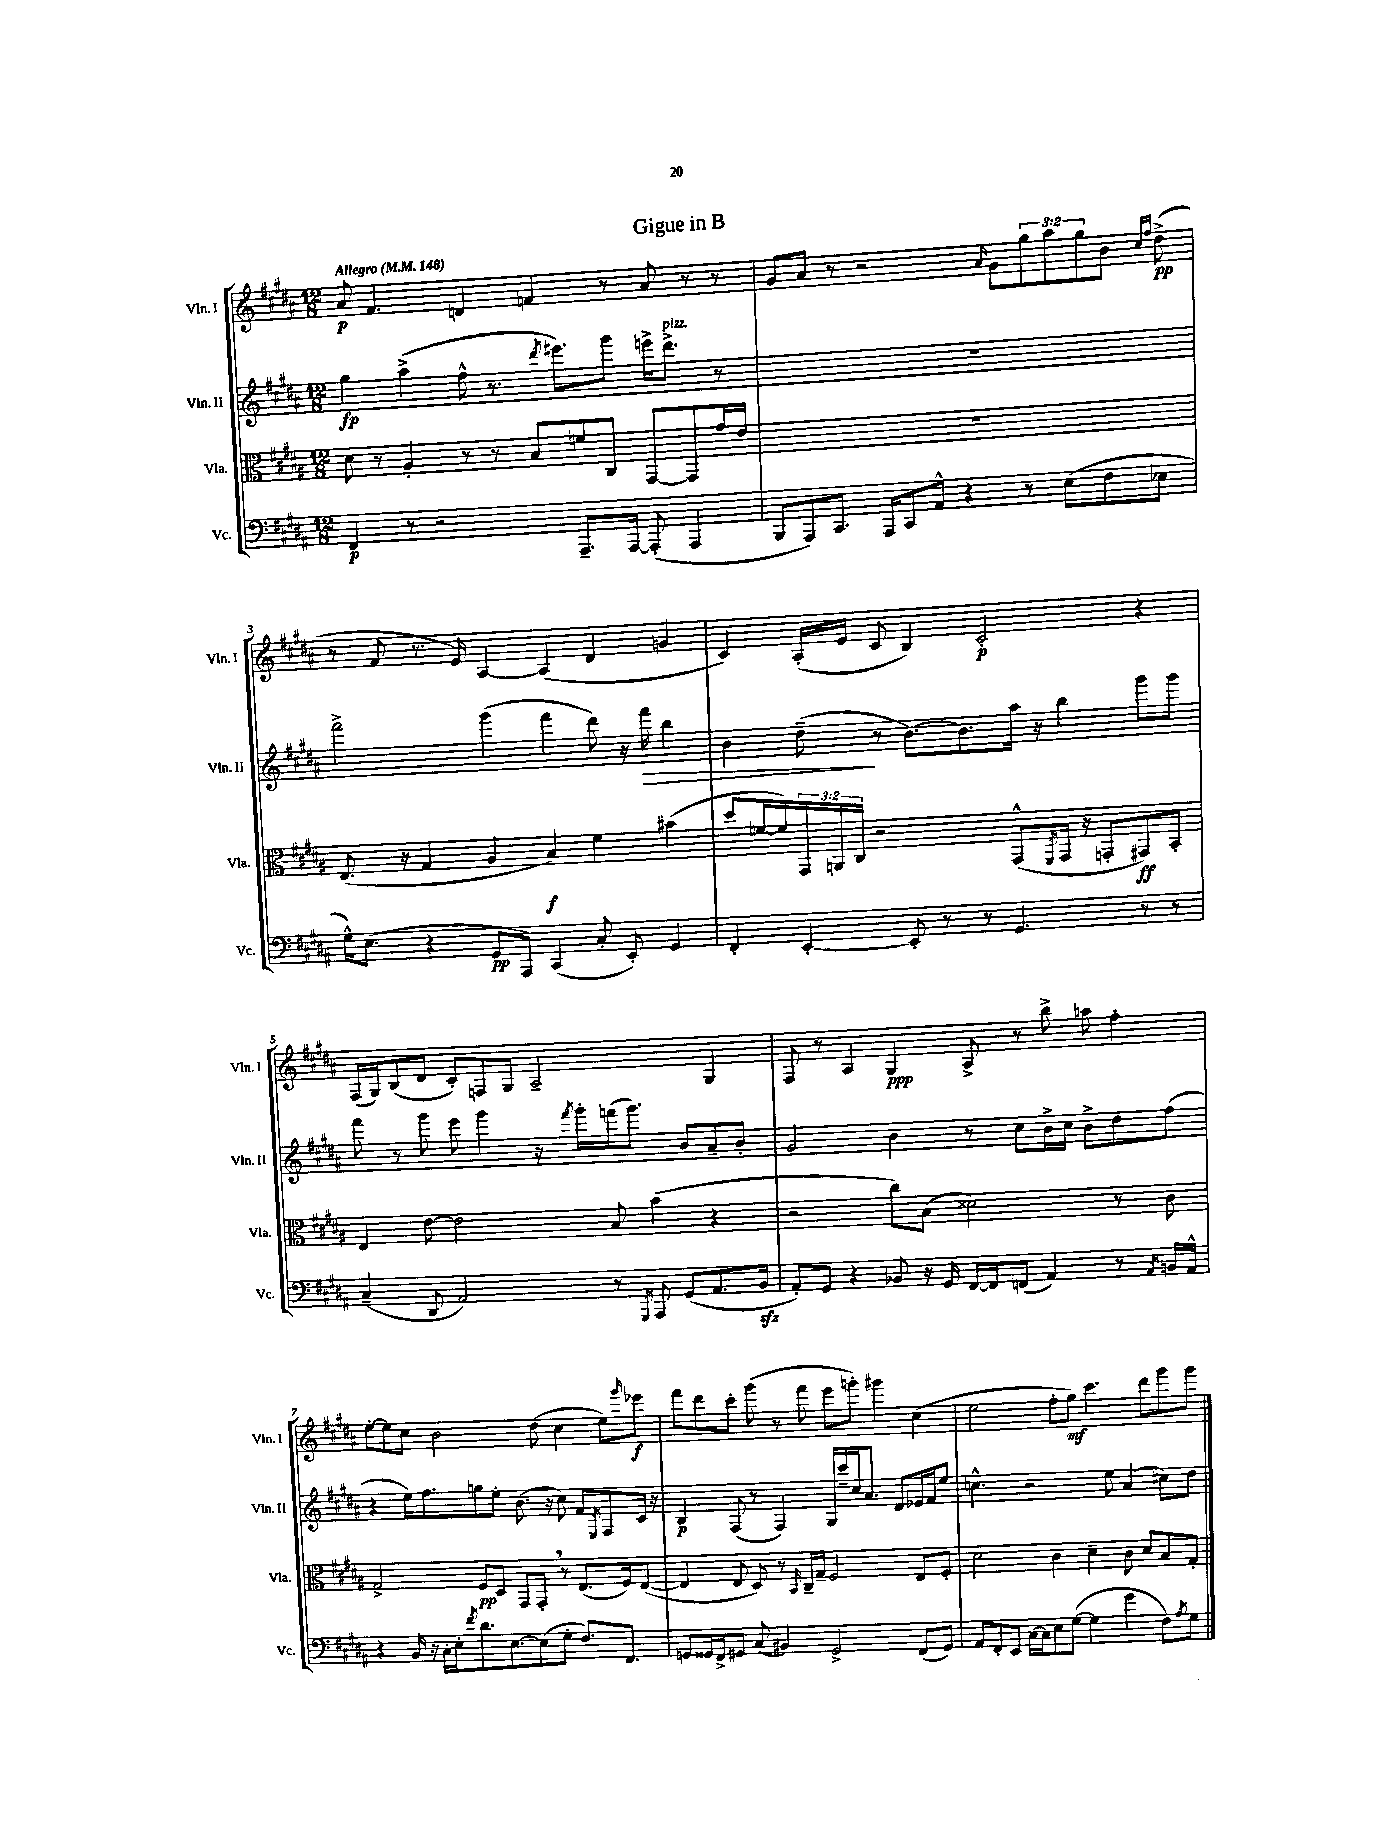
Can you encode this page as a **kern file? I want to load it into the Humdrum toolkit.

**kern	**dynam	**kern	**dynam	**kern	**dynam	**kern	**dynam
*part4	*part4	*part3	*part3	*part2	*part2	*part1	*part1
*staff4	*staff4	*staff3	*staff3	*staff2	*staff2	*staff1	*staff1
*I"Vc.	*	*I"Vla.	*	*I"Vln. II	*	*I"Vln. I	*
*I'Vc.	*	*I'Vla.	*	*I'Vln. II	*	*I'Vln. I	*
*clefF4	*	*clefC3	*	*clefG2	*	*clefG2	*
*k[f#c#g#d#a#]	*	*k[f#c#g#d#a#]	*	*k[f#c#g#d#a#]	*	*k[f#c#g#d#a#]	*
*M12/8	*	*M12/8	*	*M12/8	*	*M12/8	*
*MM148	*	*MM148	*	*MM148	*	*MM148	*
=1	=1	=1	=1	=1	=1	=1	=1
!	!	!	!	!	!	!LO:TX:a:B:t=Allegro	!
4FF#/	p	8d#\	.	4gg#\	fp	8a#/	p
.	.	8r	.	.	.	4.f#/	.
8r	.	4A#'/	.	(4aa#^\	.	.	.
2r	.	.	.	.	.	.	.
.	.	8r	.	8ff#^^\	.	4dn/	.
.	.	8r	.	8.r	.	.	.
.	.	8B/L	.	.	.	4fn/	.
.	.	.	.	8qddd#/	.	.	.
.	.	.	.	8.eee#X\L)	.	.	.
8.AAA#~/L	.	8fn/	.	.	.	.	.
.	.	8C#/J	.	8ggg#\J	.	8r	.
[16AAA#/Jk	.	.	.	.	.	.	.
(8AAA#'/]	.	[8GG#/L	.	16eeen^\KL	.	8a#/	.
!	!	!	!	!LO:TX:a:i:t=pizz.	!	!	!
.	.	.	.	8.ddd#^\J	.	.	.
4AAA#/	.	8GG#/]	.	.	.	8r	.
.	.	16g#/L	.	8r	.	8r	.
.	.	16e/JJ	.	.	.	.	.
=2	=2	=2	=2	=2	=2	=2	=2
8BBB/L	.	1.r	.	1.r	.	8g#/L	.
8AAA#/)	.	.	.	.	.	8a#/J	.
8.CC#/J	.	.	.	.	.	8r	.
.	.	.	.	.	.	2r	.
16AAA#/KL	.	.	.	.	.	.	.
8CC#/	.	.	.	.	.	.	.
8AA#^^/J	.	.	.	.	.	.	.
4r	.	.	.	.	.	.	.
.	.	.	.	.	.	16qqa#/	.
.	.	.	.	.	.	8g#\L	.
8r	.	.	.	.	.	12gg#\	.
.	.	.	.	.	.	12aa#\	.
(8E\L	.	.	.	.	.	.	.
.	.	.	.	.	.	12gg#\	.
8F#\	.	.	.	.	.	8b\J	.
.	.	.	.	.	.	16qqcc#/LL	.
.	.	.	.	.	.	16qqff#/JJ	.
8E-X\J	.	.	.	.	.	(8dd#^\	pp
!!LO:LB:g=z
=3	=3	=3	=3	=3	=3	=3	=3
16G#^^\KL)	.	(8.E/	.	2fff#^\	.	8r	.
(8.E\J	.	.	.	.	.	.	.
.	.	.	.	.	.	8f#/	.
.	.	16r	.	.	.	.	.
4r	.	4G#/	.	.	.	8.r	.
.	.	.	.	.	.	16e/)	.
8GG#/L	pp	4A#/	.	(4ggg#\	.	[4A#/	.
8AAA#/J)	.	.	.	.	.	.	.
(4CC#/	.	4B/)	f	4fff#\	.	(4A#/]	.
8C#'/	.	4f#\	.	8ddd#\)	.	4d#/	.
8EE'/)	.	.	.	16r	.	.	.
!	!	!	!	!	!LO:HP:b	!	!
.	.	.	.	16fff#\	>	.	.
4GG#/	.	(4b#X\	.	4bb\	.	4gn/	.
=4	=4	=4	=4	=4	=4	=4	=4
4FF#'/	.	8dd#/L	.	4b\	.	4c#/)	.
.	.	[16fn/L	.	.	.	.	.
.	.	16f/])	.	.	.	.	.
[4EE'/	.	24GG#/	.	(8dd#~\	.	(16A#'/LL	.
.	.	24AAn/	.	.	.	.	.
.	.	.	.	.	.	16e/JJ	.
.	.	24C#/JJ	.	.	.	.	.
.	.	2r	.	8r	]	8c#/	.
8EE'/]	.	.	.	[8.b\L)	.	4B/)	.
8r	.	.	.	.	.	.	.
.	.	.	.	8.b\]	.	.	.
8r	.	.	.	.	.	2c#'/	p
4.GG#/	.	(8GG#^^/L	.	16aa#\Jk	.	.	.
.	.	.	.	16r	.	.	.
.	.	8qFF#/	.	.	.	.	.
.	.	16GG#/Jk	.	4bb\	.	.	.
.	.	16r	.	.	.	.	.
.	.	8GGn'/L	.	.	.	.	.
8r	.	8GG#X/)	ff	8ggg#\L	.	4r	.
8r	.	8BB'/J	.	8ggg#\J	.	.	.
!!LO:LB:g=z
=5	=5	=5	=5	=5	=5	=5	=5
(4C#~/	.	4E/	.	8fff#\	.	(16F#/LL	.
.	.	.	.	.	.	16G#/J)	.
.	.	.	.	8r	.	(8B/	.
8DD#/	.	[8e\	.	8ggg#\	.	8d#/J	.
2AA#/)	.	2e\]	.	8eee\	.	8c#'/L)	.
.	.	.	.	4ggg#\	.	8Fn/	.
.	.	.	.	.	.	8G#/J	.
.	.	.	.	16r	.	2A#~/	.
.	.	.	.	8qfff#/	.	.	.
.	.	.	.	16ggg#'\LL	.	.	.
8r	.	8B/	.	(16fffn\J	.	.	.
.	.	.	.	8.ggg#\J)	.	.	.
8qGGG#/	.	.	.	.	.	.	.
8AAA#/	.	(4b\	.	.	.	.	.
(8GG#/L	.	.	.	8b/L	.	.	.
8.AA#/	.	4r	.	8a#~/	.	4G#/	.
.	.	.	.	8b'/J	.	.	.
16BBzz/Jk	.	.	.	.	.	.	.
=6	=6	=6	=6	=6	=6	=6	=6
8AA#'/L)	.	2r	.	2g#/	.	8F#/	.
8GG#/J	.	.	.	.	.	8r	.
4r	.	.	.	.	.	4A#/	.
8BB-X/	.	8cc#\L)	.	4b\	.	4G#/	ppp
16r	.	(8B\J	.	.	.	.	.
16GG#/	.	.	.	.	.	.	.
[16FF#/LL	.	2d##X\)	.	8r	.	8A#^/	.
16FF#/J]	.	.	.	.	.	.	.
(8FFn/J	.	.	.	8cc#\L	.	8r	.
4AA#/)	.	.	.	16b^\L	.	8bb^\	.
.	.	.	.	16cc#\JJ	.	.	.
.	.	.	.	8b^\L	.	8aan\	.
8r	.	8r	.	8dd#\	.	4ff#'\	.
8qAA#/	.	.	.	.	.	.	.
16BBn/LL	.	8c#\	.	(8ff#\J	.	.	.
16AA#^^/JJ	.	.	.	.	.	.	.
!!LO:LB:g=z
=7	=7	=7	=7	=7	=7	=7	=7
4r	.	2G#^/	.	4r	.	[8ee'\L	.
.	.	.	.	.	.	8ee\]	.
16BB/	.	.	.	16ee\KL)	.	8cc#\J	.
16r	.	.	.	8.ff#\	.	.	.
16C#'\LL	.	.	.	.	.	2b\	.
16E'\J	.	.	.	.	.	.	.
8qf#/	.	.	.	.	.	.	.
8.d#\	.	8F#/L	pp	8ggn\	.	.	.
.	.	8D#/J	.	8ee'\J	.	.	.
[8.E\	.	.	.	.	.	.	.
.	.	8GG#/L	.	(8.b\	.	.	.
(8E\]	.	8GG#',/J	.	.	.	(8dd#\	.
.	.	.	.	16r	.	.	.
8G#'\J	.	8r	.	8cc#\)	.	4cc#\	.
8.F#/L)	.	(8.E/L	.	8f#/L	.	.	.
.	.	.	.	8qE/	.	.	.
.	.	.	.	8F#/	.	8ee\L)	.
8.FF#/J	.	16F#/k)	.	.	.	.	.
.	.	.	.	.	.	16qqggg#/	.
.	.	([8E/J	.	16c#/Jk	.	8eee-X\J	f
.	.	.	.	16r	.	.	.
=8	=8	=8	=8	=8	=8	=8	=8
8GGn/L	.	4E/]	.	4B/	p	8fff#\L	.
16GG##X/L	.	.	.	.	.	8ddd#\	.
16FF#^/J	.	.	.	.	.	.	.
8GG#X/J	.	8E/	.	(8F#/	.	8ccc#'\J	.
(8C#/	.	8D#/)	.	8r	.	(8ggg#\	.
4BB#X/)	.	8r	.	4F#/)	.	8r	.
.	.	16qqBB/	.	.	.	.	.
.	.	16C#~/LL	.	.	.	8fff#\	.
.	.	16G#~/JJ	.	.	.	.	.
2GG#^/	.	2F#/	.	16G#/LL	.	8eee\L	.
.	.	.	.	16ccc#~/	.	.	.
.	.	.	.	16cc#/J	.	8gggn'\J)	.
.	.	.	.	8.a#/J	.	.	.
.	.	.	.	.	.	4ggg#X\	.
.	.	.	.	8d#/L	.	.	.
(8FF#/L	.	8E/L	.	16e-X/L	.	(4cc#\	.
.	.	.	.	16f#/J	.	.	.
8GG#/J)	.	8F#'/J	.	8ee/J	.	.	.
=9	=9	=9	=9	=9	=9	=9	=9
8AA#/L	.	2d#\	.	4.ccn^^\	.	2ee\	.
8FF#'/	.	.	.	.	.	.	.
8EE/J	.	.	.	.	.	.	.
[16C#\LL	.	.	.	2r	.	.	.
16C#\J]	.	.	.	.	.	.	.
8E\	.	4c#\	.	.	.	8ff#'\L	.
([8G#\J	.	.	.	.	.	8gg#\J)	mf
4G#\]	.	4d#~\	.	.	.	4.ccc#\	.
.	.	.	.	8ee\	.	.	.
4g#\	.	8c#\	.	(4a#/	.	.	.
.	.	8d#/L	.	.	.	8ddd#\L	.
8F#\L)	.	8B/	.	8cc#X\L)	.	8ggg#\	.
8qA#/	.	.	.	.	.	.	.
8G#\J	.	8G#'/J	.	8dd#\J	.	8ggg#\J	.
==	==	==	==	==	==	==	==
*-	*-	*-	*-	*-	*-	*-	*-
